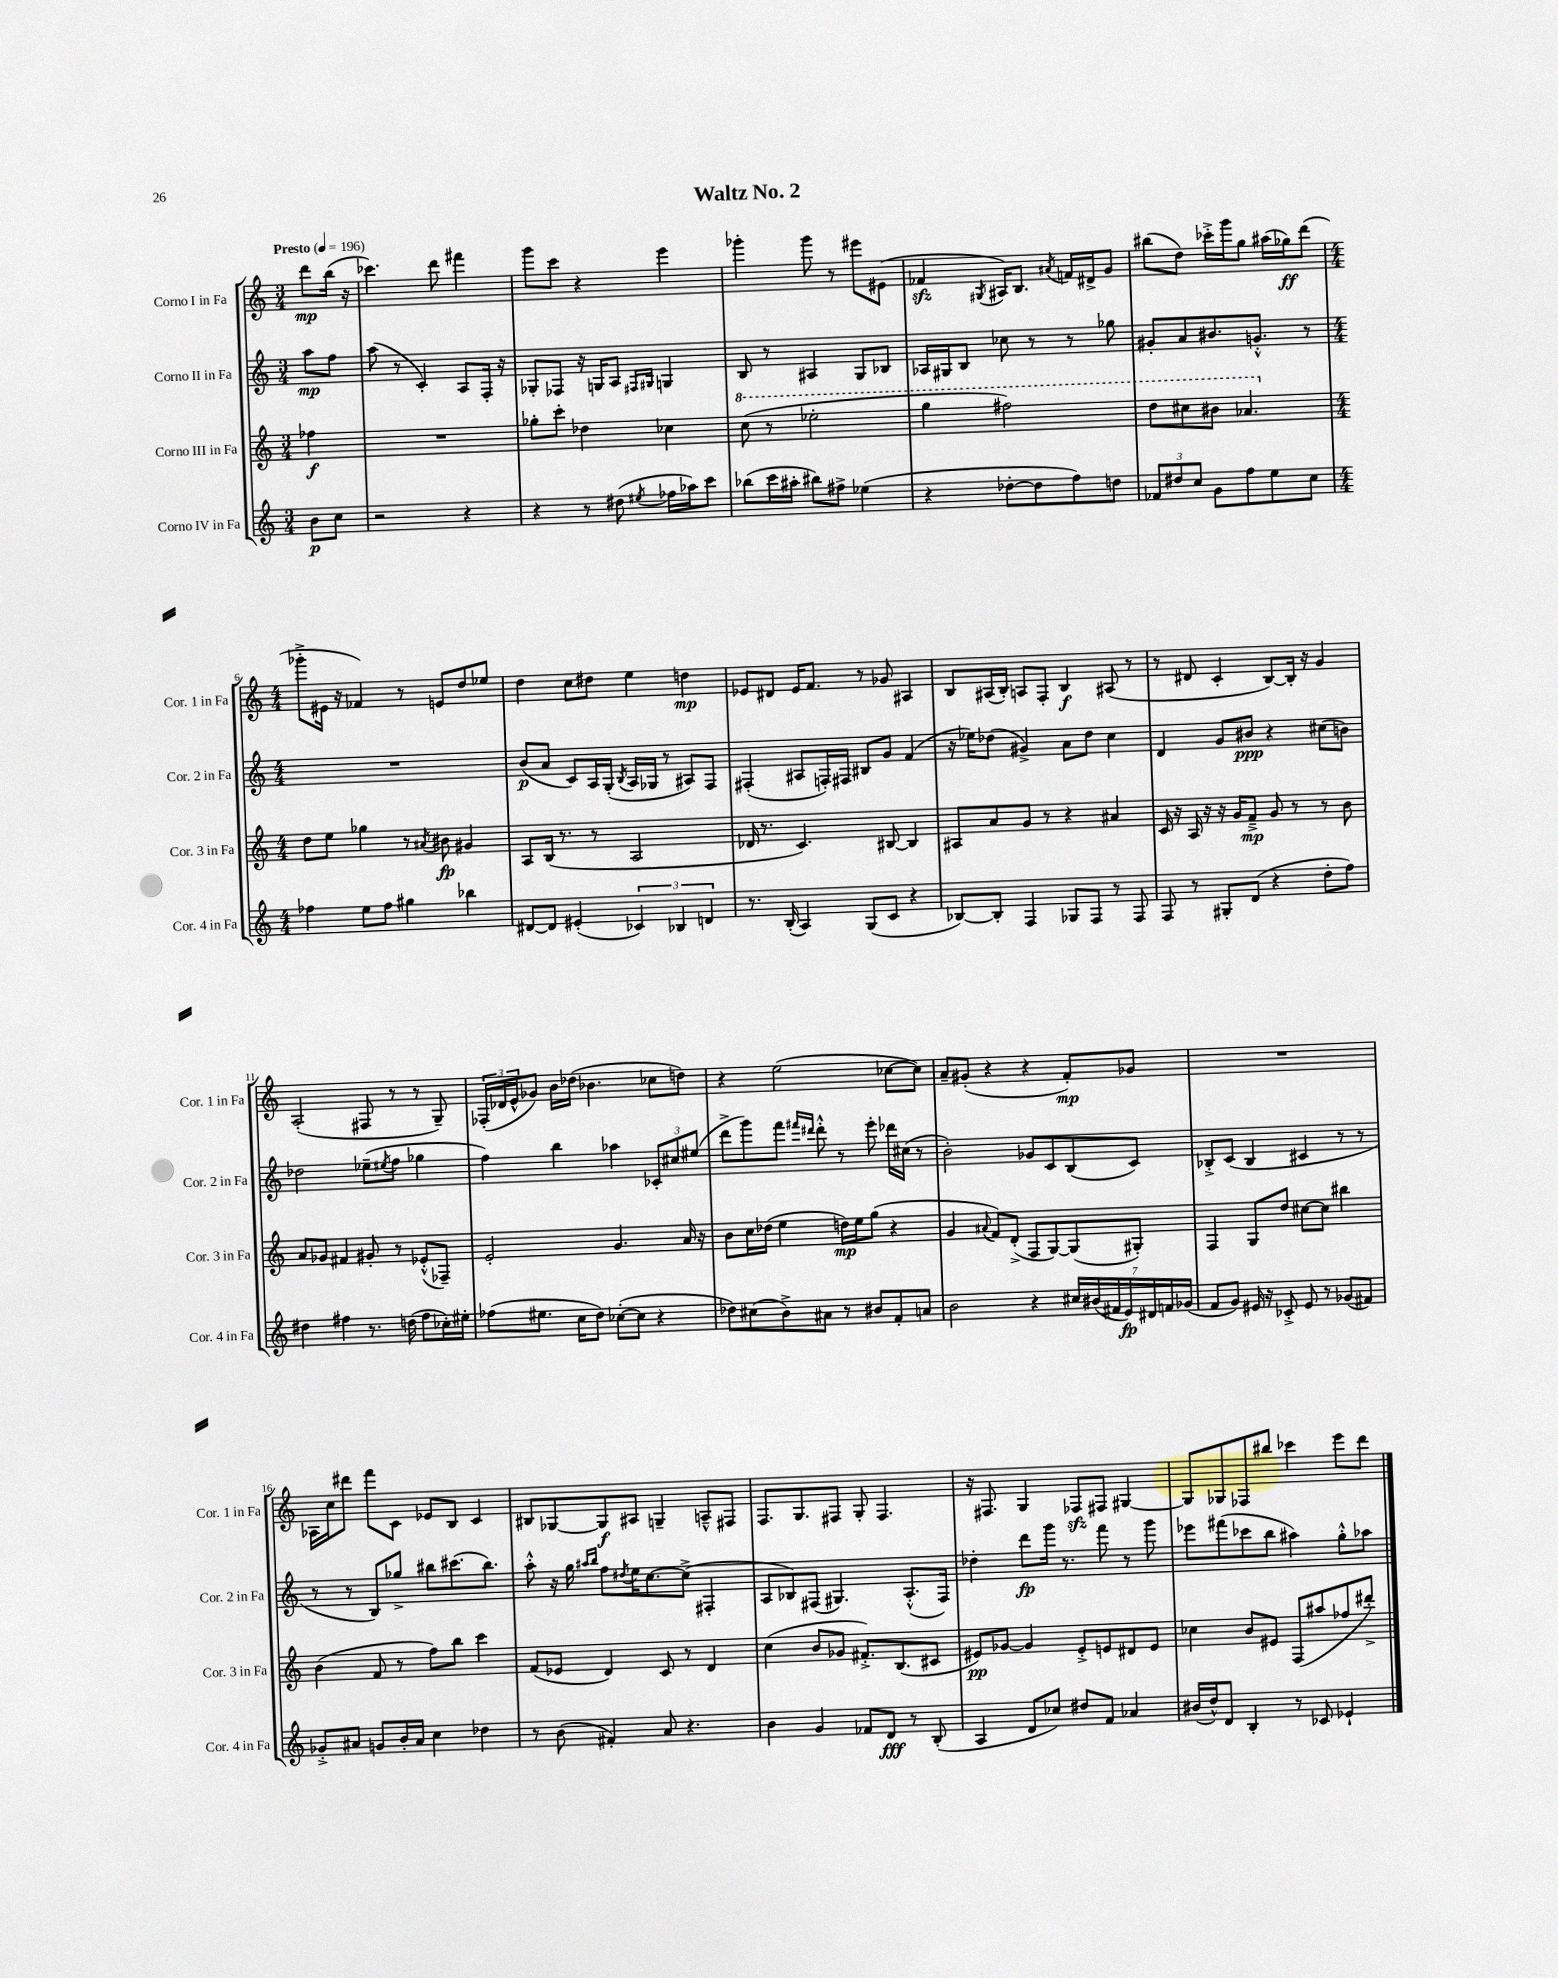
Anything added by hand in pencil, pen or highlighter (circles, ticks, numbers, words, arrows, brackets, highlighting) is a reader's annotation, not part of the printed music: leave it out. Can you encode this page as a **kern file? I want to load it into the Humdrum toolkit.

**kern	**kern	**kern	**kern
*staff4	*staff3	*staff2	*staff1
*clefG2	*clefG2	*clefG2	*clefG2
*k[]	*k[]	*k[]	*k[]
*M3/4	*M3/4	*M3/4	*M3/4
*MM196	*MM196	*MM196	*MM196
8b	4ff-	8aa	8ddd
8cc	.	8ff	(16bb
.	.	.	16r
=	=	=	=
2r	2.r	(8aa	4.ccc-)
.	.	8r	.
.	.	4c')	.
.	.	.	8ddd
4r	.	8A	4fff#
.	.	16F'	.
.	.	16r	.
=	=	=	=
4r	8gg-'	8G-'	8ggg
.	8ccc'	8F-	8ccc
8r	4dd-	16r	4r
.	.	16G	.
(8dd#	.	8A	.
.	.	16qqF#	.
8qee#	.	16qqG#	.
16ff-	4cc-	4G	4eee
16aa-)	.	.	.
8ccc	.	.	.
=	=	=	=
(8bb-	(8ccc	8B	4ggg-'
16ccc	8r	8r	.
16aa#'	.	.	.
8bb#)	2eee-'	4A#	8ggg-
8ff#^	.	.	8r
(4ee-	.	8G	8eee#
.	.	8B-	(8e#
=	=	=	=
4r	4ggg	16A-	4f-
.	.	16G#	.
.	.	8B	.
.	.	.	8qG#
[8dd-'	2fff#)	8cc-	16A#)
.	.	.	8.B
8dd-]	.	8r	.
.	.	.	8qa#
8ff)	.	8r	16f
.	.	.	16d#^
8dd	.	8gg-	8g
=	=	=	=
12f-	8ddd	8g#'	(8bb#
12dd#	.	.	.
.	8ccc#	8a	8dd)
12cc	.	.	.
8g	8bb#	8.b#	16ccc-'^
.	.	.	16ggg
8ff	4.aa-	.	8gg
.	.	8.g'^^	.
8ee	.	.	(16aa#
.	.	.	16gg-)
8cc	.	8r	(8ddd
=	=	=	=
*M4/4	*M4/4	*M4/4	*M4/4
4ff-	8dd	1r	8ggg-'^
.	8ee	.	16e#
.	.	.	16r
8ee	4gg-	.	4f-)
8ff-	.	.	.
4gg#	8r	.	8r
.	8qa#	.	.
.	8b#	.	8e
4bb-	4g#	.	8dd
.	.	.	8ee-
=	=	=	=
[8d#	8A	(8b	4dd
8d#]	(16B	8a	.
.	8.r	.	.
(4e#'	.	8c)	8cc
.	8r	16A	8dd#
.	.	(16G'	.
.	.	8qB	.
6c-)	2A	16A	4ee
.	.	16G-	.
.	.	8r	.
6B-	.	.	.
.	.	8A#)	4dd
6d	.	.	.
.	.	8F	.
=	=	=	=
8.r	16d-	(4F#'	8e-
.	8.r	.	.
.	.	.	8d#
(16B'	.	.	.
4A)	4.c)	8A#	16e-
.	.	.	8.f
.	.	16F')	.
.	.	16F#	.
(8G	.	8B#	8r
8c	[8B#	8g	8g-
4r	4B#]	(4f	4A#
=	=	=	=
[8B-)	8A#	16r	8B
.	.	16ee-)	.
8B-']	8a	(8dd-	(16A#
.	.	.	16B')
4F	8g	4g#^)	8A
.	8r	.	8F'
8G-	4r	8a	4B
8F	.	8dd-	.
8r	4a#	4cc	(8A#
8F	.	.	8r
=	=	=	=
8F	16c	4d	8r
.	16r	.	.
8r	16A	.	8d#
.	16r	.	.
8G#'	16r	8g	4c'
.	16g	.	.
(8d	8f~^	8b#	.
4r	8g	4r	[8B)
.	8r	.	16B']
.	.	.	16r
8dd'	8r	(8cc#	4g
8ff)	8b	8b)	.
=	=	=	=
4dd#	8a	2dd-	(2A'
.	8g-	.	.
4ff#	4f#	.	.
8.r	8g#'	(8ee-~	8F#
.	.	8qee#	.
.	8r	8ff	8r
(16dd	.	.	.
8ff#	(8e-'^^	4gg-	8r
16cc-')	8F-~)	.	8G~)
16ee#'	.	.	.
=	=	=	=
(8ff-	2e'	4ff)	(24F-'
.	.	.	24d-
.	.	.	24e^^
8.ee#	.	.	8g-)
.	.	4bb	16b
16cc	.	.	(16dd-
8dd)	.	.	4.b-
([8cc-'	4.g	4aa-	.
8cc-]	.	.	.
4r	.	12c-'	8cc-
.	.	12cc#	.
.	16a	.	8dd)
.	.	(12ee#	.
.	16r	.	.
=	=	=	=
8dd-)	8b	8ddd^	4r
(8cc#	16cc	8ggg)	.
.	(16dd-	.	.
8b^)	4ee	8fff	(2ee
.	.	16qqfff#	.
.	.	16qqddd#	.
8a#	.	8ddd#'^^	.
8r	16dd)	8r	.
.	16ee	.	.
8b#	(8gg	8eee'	.
8f'	4r	16ddd-	[8cc-
.	.	(16cc#	.
8a	.	8r	8cc-])
=	=	=	=
2b	4g	2b')	8a~
.	.	.	(8g#'
.	8qqa#	.	.
.	8f)	.	4r
.	(8d'^	.	.
4r	8F	8g-	4r
.	[8G)	8c	.
28cc#	(8G]	(8B	8f')
(28b#	.	.	.
28f#	.	.	.
28e)	.	.	.
.	8G#')	8c)	8g-
28d#	.	.	.
28f	.	.	.
(28g-	.	.	.
=	=	=	=
8f	4F	8B-'^	1r
8g)	.	(8c	.
16e#	8G	4B-	.
16r	.	.	.
8c-'^	8dd	.	.
8e#	[8cc#	4c#	.
8r	8cc#]	.	.
(8g-	4bb#	8r	.
8f#)	.	8r	.
=	=	=	=
8g-'^	(4b	8r	16A-
.	.	.	16cc
8a#	.	8r	8ddd#
8g	8f	8B)	8fff
16b'	8r	8gg-^	8c
16a#	.	.	.
4cc	8ff)	8bb#	8e-
.	8bb	(8.ccc#	8B
4dd-	4ccc	.	4c
.	.	8.bb#)	.
=	=	=	=
8r	(8f	8aa'^^	8B#
(8b	8e-	16r	[8G-
.	.	16gg	.
.	.	16qqaa#	.
.	.	16qqbb	.
4f#')	4d)	8ff	8G-]
.	.	8qdd#	.
.	.	16ee	8A#
.	.	[8.cc	.
8a	8c	.	4G~
4.r	8r	(8cc^]	.
.	4d	4F#'	8A~^^
.	.	.	8F#
=	=	=	=
4b	(4cc	8A	8.F
.	.	8B-)	.
.	.	.	8.G
4g	8b	(8F#	.
.	8g-	4.G#)	8F#
8f-	8.f#'^)	.	8G'
8d	.	.	4.F#
.	(8.B	.	.
8r	.	(8.A'^^	.
(8B'	8c#	.	.
.	.	16F#)	.
=	=	=	=
4A	8e#)	4dd-'	16r
.	.	.	8.F#
.	[8g-	.	.
8d	4g-]	8ddd	4G
8cc-)	.	16ggg	.
.	.	8.r	.
8dd#	8e#'^	.	8F-
8f	8e	8fff	8F#
4a-	8d#	8r	[4G#
.	8e	8ggg	.
=	=	=	=
(16b#	4cc-	8eee-	8G#]
16dd^^)	.	.	.
8d	.	(8fff#	8G-
4B'	8b	8ccc-	8F-
.	8e#	8bb	8bb#
8r	(8F	4aa#)	4ccc-
8c-	8aa#	.	.
4e-`	8ff-	8gg'^^	8eee
.	8ddd#'^)	8aa-	8ddd
==	==	==	==
*-	*-	*-	*-
